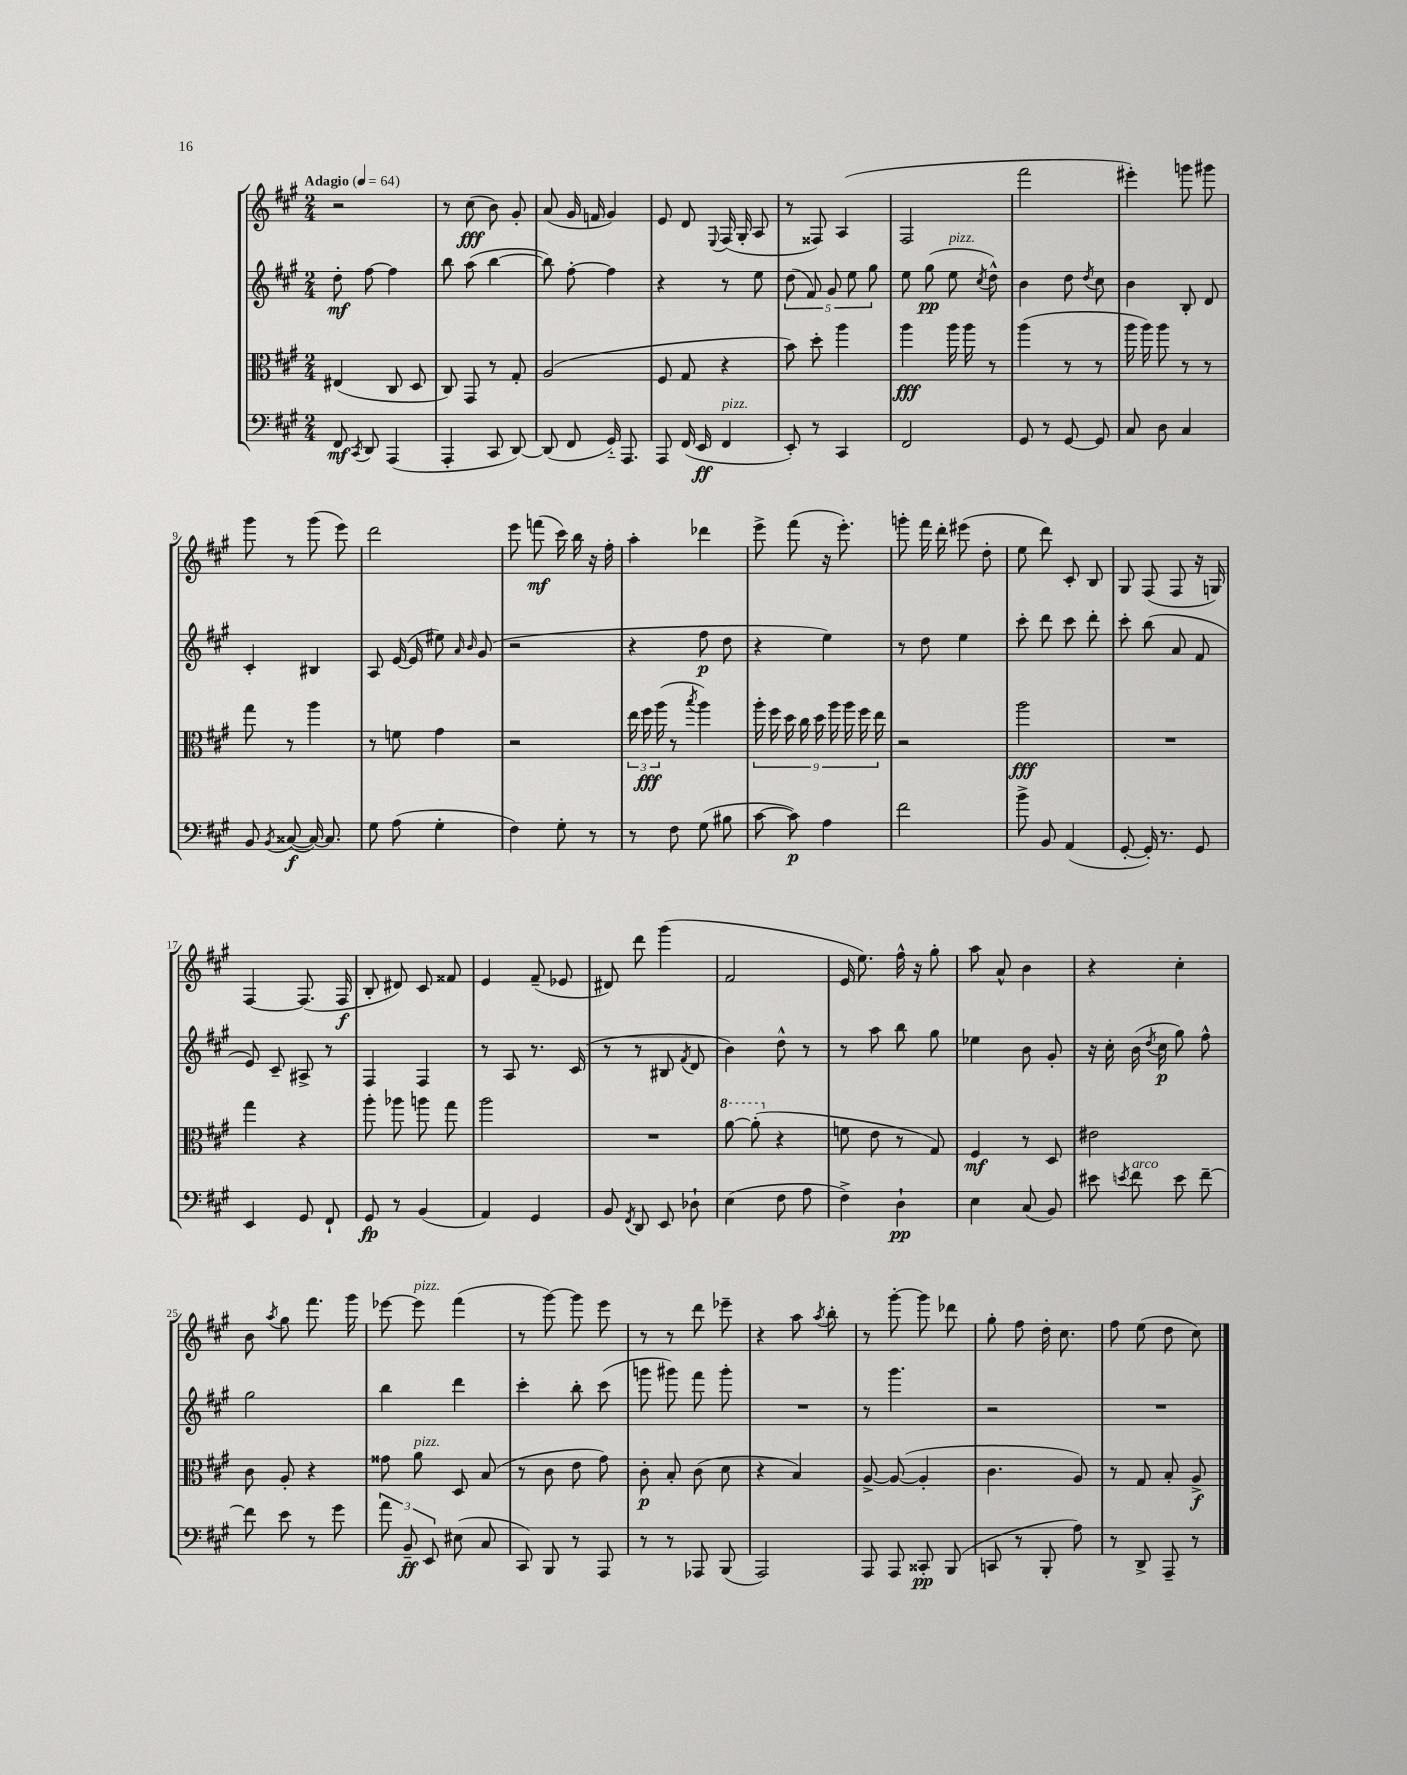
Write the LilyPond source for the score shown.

<<
\new StaffGroup <<
\new Staff = "s0" {
    \clef treble \key a \major \numericTimeSignature \time 2/4 \tempo "Adagio" 4 = 64
    \autoBeamOff r2 |
    r8 cis''8\fff( b'8) gis'8-. |
    a'8( gis'16 f'16 gis'4) |
    e'8 d'8 \appoggiatura { e8 } fis16( gis16-. a8 |
    r8 fisis8) a4( |
    fis2 |
    fis'''2 |
    eis'''4-.) g'''8 gis'''8 |
    gis'''8 r8 gis'''8( e'''8) |
    d'''2 |
    e'''8 f'''8\mf( cis'''16) b''16 r16 fis''16-. |
    a''4-. des'''4 |
    e'''8-> fis'''8( r16 e'''8.-.) |
    g'''8-. fis'''16 d'''16-. eis'''8( d''8-. |
    e''8 d'''8) cis'8-. b8 |
    gis8 fis8( fis8 r16 g16) |
    fis4~ fis8.( fis16\f |
    b8-. dis'8) cis'8 fisis'8 |
    e'4 fis'8--( ees'8 |
    dis'8) d'''8 gis'''4( |
    fis'2 |
    e'16 e''8.) fis''16-^ r16 gis''8-. |
    a''8 a'8-^ b'4 |
    r4 cis''4-. |
    b'8 \acciaccatura { a''8 } gis''8 fis'''8. gis'''16 |
    ees'''8~ ees'''8^\markup { \italic "pizz." } fis'''4( |
    r8 gis'''8~) gis'''8 e'''8 |
    r8 r8 d'''8 ees'''8-- |
    r4 a''8 \acciaccatura { a''8 } b''8-. |
    r8 gis'''8~-. gis'''8 des'''8 |
    gis''8-. fis''8 d''16-. cis''8. |
    fis''8 e''8( d''8 cis''8) \bar "|." |
}
\new Staff = "s1" {
    \clef treble \key a \major \numericTimeSignature \time 2/4
    \autoBeamOff d''8-.\mf fis''8~ fis''4 |
    b''8 a''8( b''4~ |
    b''8) fis''8~-. fis''4 |
    r4 r8 e''8 |
    \tuplet 5/4 { d''8( fis'8) gis'8 e''8 gis''8 } |
    e''8 gis''8\pp( e''8^\markup { \italic "pizz." } \acciaccatura { cis''8 } d''8-^) |
    b'4 d''8 \acciaccatura { d''8 } cis''8 |
    b'4 b8-. d'8 |
    cis'4-. bis4 |
    a8 e'16~( e'16 eis''8) \grace { a'16 b'16 } gis'8( |
    r2 |
    r4 fis''8\p d''8 |
    r4 e''4) |
    r8 d''8 e''4 |
    cis'''8-. d'''8 cis'''8 d'''8-. |
    cis'''8-. b''8( a'8 fis'8 |
    e'8) cis'8-- ais8-> r8 |
    fis4 fis4 |
    r8 a8 r8. cis'16( |
    r8 r8 bis8 \acciaccatura { fis'8 } d'8 |
    b'4) d''8-^ r8 |
    r8 a''8 b''8 gis''8 |
    ees''4 b'8 gis'8-. |
    r16 cis''16-. b'16( \acciaccatura { d''8 } cis''16\p gis''8) fis''8-^ |
    gis''2 |
    b''4 d'''4 |
    cis'''4-. b''8-. cis'''8( |
    g'''8 gis'''8) fis'''8 gis'''8-. |
    R2 |
    r8 gis'''4. |
    r2 |
    R2 \bar "|." |
}
\new Staff = "s2" {
    \clef alto \key a \major \numericTimeSignature \time 2/4
    \autoBeamOff eis4( cis8 d8 |
    cis8) gis,8 r8 gis8-. |
    a2( |
    fis8 gis8 r4 |
    b'8) d''8-. a''4 |
    a''4\fff a''16 a''16 r8 |
    a''4( r8 r8 |
    a''16 a''16) a''8 r8 r8 |
    gis''8 r8 a''4 |
    r8 f'8 gis'4 |
    r2 |
    \tuplet 3/2 { e''16 fis''16\fff a''16( } r8 \acciaccatura { b''8 } a''4) |
    \tuplet 9/8 { a''16-. fis''16 d''16 cis''16 d''16 a''16 a''16 fis''16 e''16 } |
    r2 |
    a''2\fff |
    R2 |
    gis''4 r4 |
    a''8-. aes''8 a''8 gis''8 |
    a''2 |
    R2 |
    \ottava #1 a''8~ a''8-.( \ottava #0 r4 |
    f'8 e'8 r8 gis8) |
    fis4\mf r8 d8 |
    eis'2 |
    cis'8 a8-. r4 |
    gisis'8 a'8^\markup { \italic "pizz." } d8 b8( |
    r8 cis'8 e'8 gis'8) |
    cis'8-.\p b8-. cis'8( d'8 |
    r4 b4) |
    a8~-> a8~( a4-. |
    cis'4. a8) |
    r8 gis8 b8-. a8->\f \bar "|." |
}
\new Staff = "s3" {
    \clef bass \key a \major \numericTimeSignature \time 2/4
    \autoBeamOff fis,8\mf \acciaccatura { cis,8 } d,8 a,,4( |
    a,,4-. cis,8 d,8~) |
    d,8( fis,8 gis,16-_) a,,8. |
    a,,8 fis,16( e,16\ff fis,4^\markup { \italic "pizz." } |
    e,8-.) r8 cis,4 |
    fis,2 |
    gis,8 r8 gis,8~ gis,8 |
    cis8 d8 cis4 |
    b,8 \acciaccatura { b,8 } cisis8~\f( cisis16~) cisis8. |
    gis8 a8( gis4-. |
    fis4) gis8-. r8 |
    r8 fis8 gis8( bis8 |
    cis'8~ cis'8\p) a4 |
    fis'2 |
    b'8-> b,8 a,4( |
    gis,8~-. gis,16-.) r8. gis,8 |
    e,4 gis,8 fis,8-! |
    gis,8\fp r8 b,4( |
    a,4) gis,4 |
    b,8 \acciaccatura { fis,8 } d,8 e,8 des8-! |
    e4( fis8 a8 |
    fis4->) d4-!\pp |
    e4 cis8( b,8) |
    eis'8 \acciaccatura { e'8 } fis'8^\markup { \italic "arco" } e'8 fis'8~-- |
    fis'8 e'8 r8 gis'8 |
    \tuplet 3/2 { a'8 b,8--\ff e,8 } eis8( cis8 |
    cis,8) b,,8 r8 a,,8 |
    r8 r8 aes,,8 b,,8( |
    a,,2) |
    a,,8 a,,8 cisis,8-.\pp b,,8( |
    c,8 r8 b,,8-. a8) |
    r8 d,8-> a,,8-- r8 \bar "|." |
}
>>
>>
